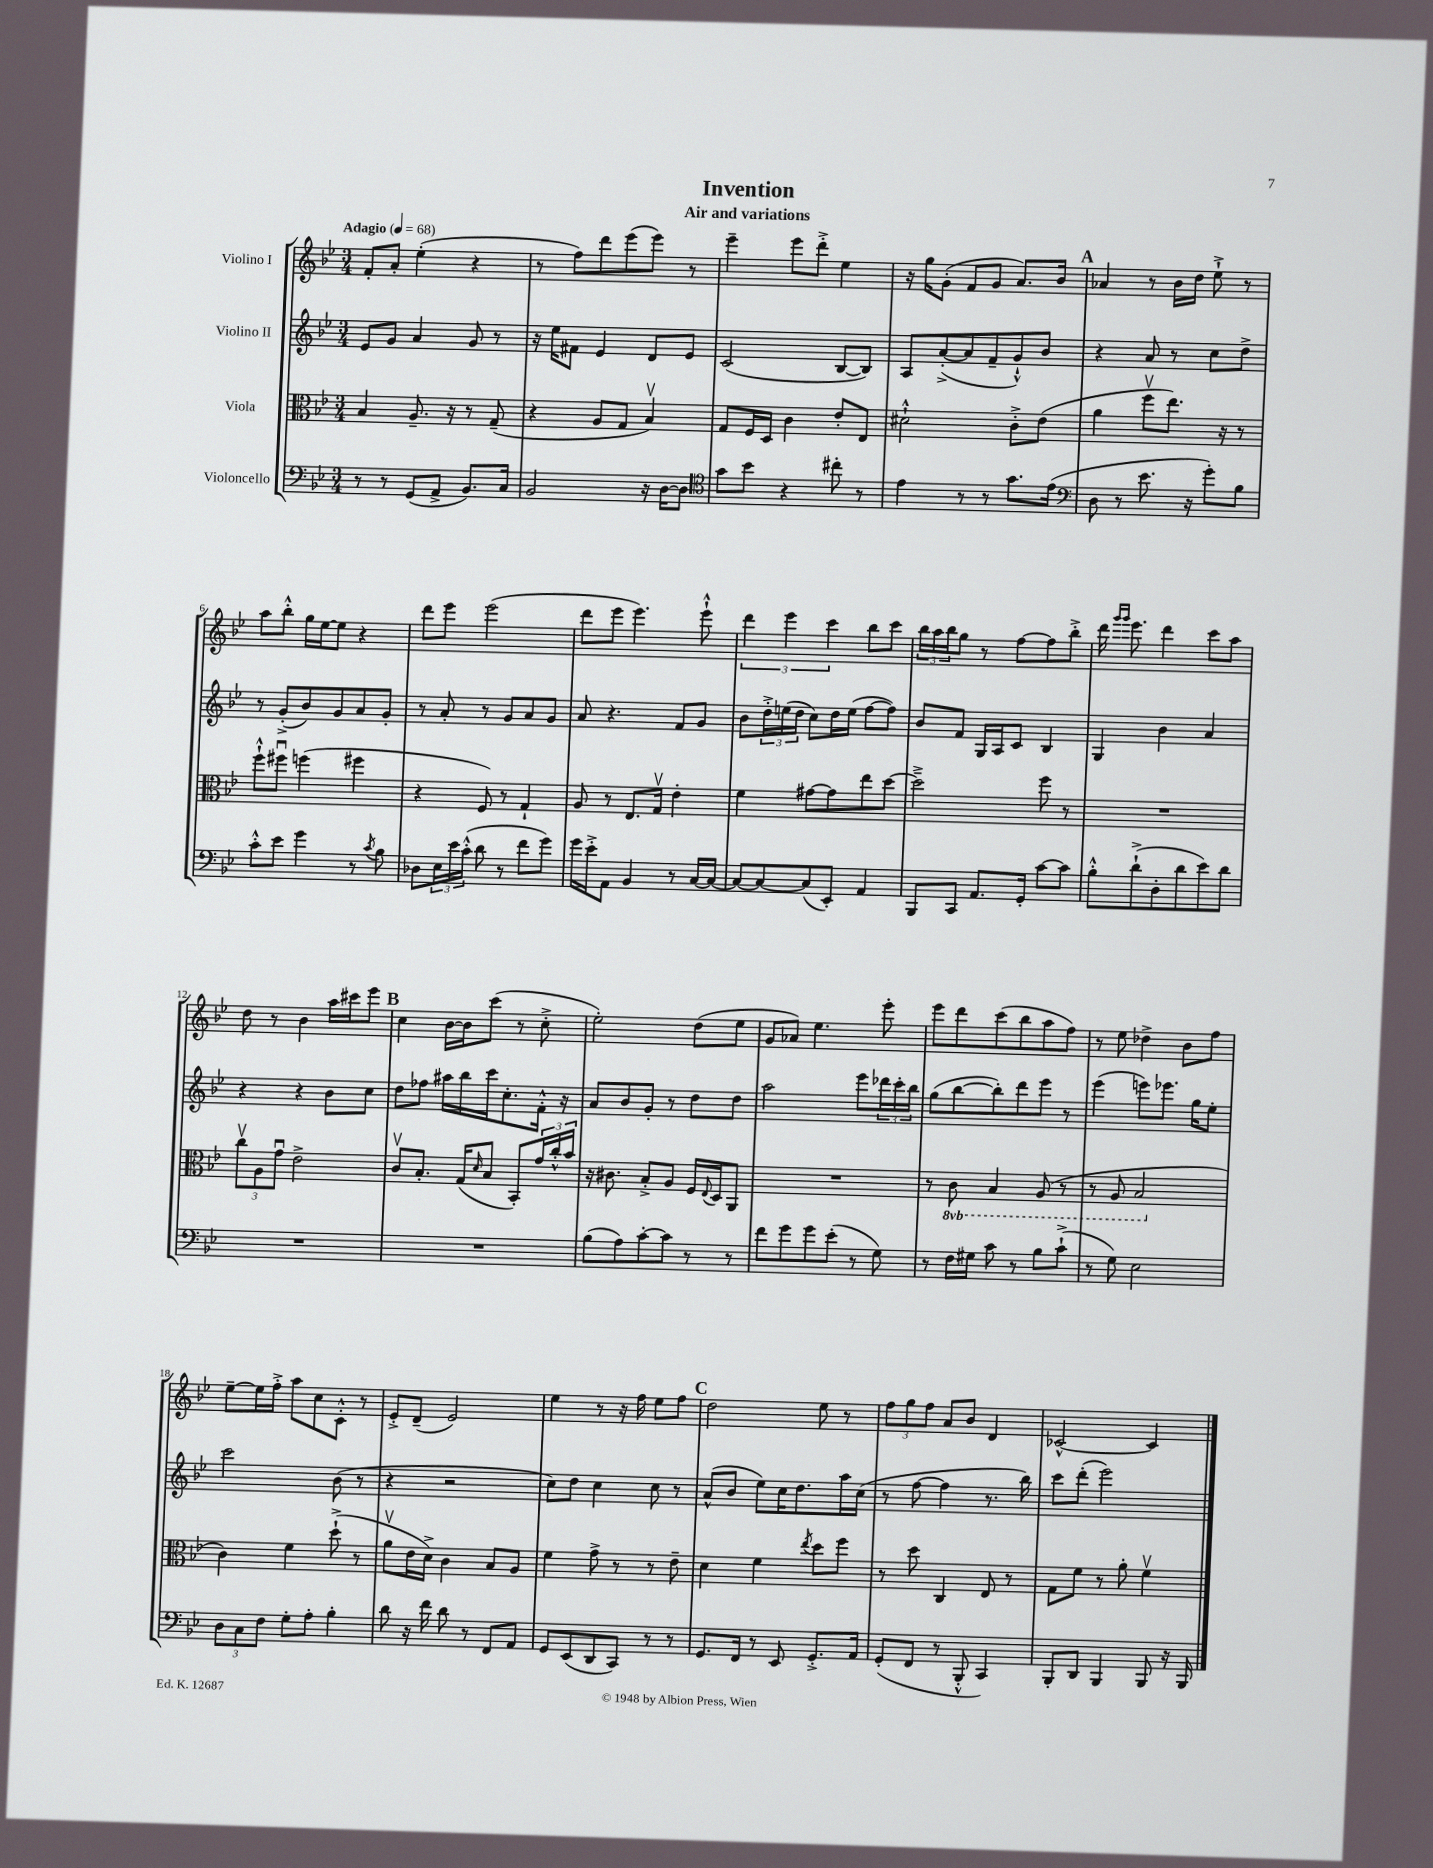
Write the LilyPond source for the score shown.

\header { title = "Invention" subtitle = "Air and variations" }
<<
\new StaffGroup <<
\new Staff = "s0" \with { instrumentName = "Violino I" } {
    \clef treble \key bes \major \numericTimeSignature \time 3/4 \tempo "Adagio" 4 = 68
    f'8-. a'8-. ees''4-.( r4 |
    r8 f''8) d'''8 ees'''8( ees'''8) r8 |
    ees'''4-- ees'''8 d'''8-.-> ees''4 |
    r16 g''16 g'8-.( f'8 g'8 a'8.) bes'16 |
    \mark \markup { \bold "A" } aes'4 r8 bes'16 d''16 ees''8-!-> r8 |
    a''8 bes''8-.-^ g''16 ees''16~ ees''8 r4 |
    d'''8 ees'''8 ees'''2( |
    d'''8 ees'''8 ees'''4.) ees'''8-!-^ |
    \tuplet 3/2 { d'''4 ees'''4 c'''4 } bes''8 c'''8 |
    \tuplet 3/2 { bes''16 a''16 bes''16 } g''8 r8 f''8~ f''8 bes''8-.-> |
    d'''16 \grace { g'''16 g'''16 } ees'''8. d'''4 c'''8 a''8 |
    d''8 r8 bes'4 a''16 cis'''16 ees'''8 |
    \mark \markup { \bold "B" } c''4 bes'16~ bes'16 c'''8( r8 c''8-.-> |
    ees''2-.) d''8( ees''8 |
    g'8 aes'8) ees''4. ees'''8-. |
    ees'''8 d'''8 c'''8( bes''8 a''8 f''8) |
    r8 ees''8 des''4-> bes'8 f''8 |
    ees''8~-- ees''16 f''16-.-> a''8 c''8 c'8-.-^ r8 |
    ees'8-.-> d'8--( ees'2) |
    ees''4 r8 r16 f''16 ees''8 f''8 |
    \mark \markup { \bold "C" } d''2 ees''8 r8 |
    \tuplet 3/2 { f''8 g''8 f''8 } a'8 bes'8 d'4 |
    ces'2~-^ ces'4 \bar "|." |
}
\new Staff = "s1" \with { instrumentName = "Violino II" } {
    \clef treble \key bes \major \numericTimeSignature \time 3/4
    ees'8 g'8 a'4 g'8 r8 |
    r16 ees''16 fis'8 ees'4 d'8 ees'8 |
    c'2( bes8~ bes8) |
    a8 a'8~-.->( a'8 f'8-- g'8-!-^) bes'8 |
    \mark \markup { \bold "A" } r4 a'8 r8 c''8 d''8-> |
    r8 g'8-.->( bes'8) g'8 a'8 g'8-. |
    r8 a'8-. r8 g'8 a'8 g'8 |
    a'8 r4. f'8 g'8 |
    bes'8 \tuplet 3/2 { d''16-.-> e''16( d''16 } c''8) d''16 e''16( f''8~ f''8) |
    bes'8 f'8 g16 a16 c'8 bes4 |
    g4 bes'4 a'4 |
    r4 r4 bes'8 c''8 |
    \mark \markup { \bold "B" } d''8 fes''8 ais''16 bes''16 c'''16 c''8.-. f'16-.-^ r16 |
    a'8 bes'8 g'8-. r8 d''8 d''8 |
    a''2 ees'''8 \tuplet 3/2 { des'''16 c'''16-. bes''16 } |
    g''8( bes''8~ bes''8-.) d'''8 ees'''8 r8 |
    ees'''4( e'''8) ees'''8. g''16 ees''8-. |
    c'''2 bes'8( r8 |
    r4 r2 |
    c''8) d''8 c''4 c''8 r8 |
    \mark \markup { \bold "C" } a'8-^( bes'8 ees''8) c''16 d''8. a''16 c''16( |
    r8 f''8~ f''4 r8. bes''16) |
    c'''8 d'''8-.( ees'''2) \bar "|." |
}
\new Staff = "s2" \with { instrumentName = "Viola" } {
    \clef alto \key bes \major \numericTimeSignature \time 3/4 \set Staff.ottavationMarkups = #ottavation-simple-ordinals
    bes4 a8.-- r16 r8 g8--( |
    r4 a8 g8 bes4\upbow) |
    g8 f16 d16 c'4 ees'8-. ees8 |
    dis'2-!-^ c'8-.-> ees'8( |
    \mark \markup { \bold "A" } a'4 f''8\upbow ees''8.) r16 r8 |
    f''8-!-^ fis''8\downbow f''4( fis''4 |
    r4 f8) r8 g4-! |
    a8 r8 ees8. g16\upbow ees'4-. |
    f'4 gis'8~ gis'8 ees''8 d''8~ |
    d''2---> f''8 r8 |
    R2. |
    \tuplet 3/2 { c''8\upbow a8 g'8\downbow } ees'2-> |
    \mark \markup { \bold "B" } c'8\upbow bes8.-. g16( \grace { d'16 } bes8 bes,8-.) \tuplet 3/2 { g'16 c''16-.-^ bes'16 } |
    r16 cis'8. bes8-.-> a8 f16 \appoggiatura { ees8 } d16 a,8 |
    R2. |
    r8 \ottava #-1 c8 bes,4 a,8( r8 |
    r8 a,8 bes,2 \ottava #0 |
    c'4) f'4 d''8-!->( r8 |
    a'8\upbow ees'16 d'16->) c'4 bes8 a8 |
    f'4 g'8-> r8 r8 ees'8-- |
    \mark \markup { \bold "C" } d'4 f'4 \acciaccatura { ees''8 } d''8 f''8 |
    r8 d''8 c4 ees8 r8 |
    g8 f'8 r8 a'8-. f'4\upbow \bar "|." |
}
\new Staff = "s3" \with { instrumentName = "Violoncello" } {
    \clef bass \key bes \major \numericTimeSignature \time 3/4
    r8 r8 g,8( a,8-> bes,8.) c16 |
    bes,2 r16 d16~ d8 |
    \clef tenor g'8 bes'8 r4 cis''8-. r8 |
    ees'4 r8 r8 g'8. ees'16( |
    \mark \markup { \bold "A" } \clef bass d8 r8 ees'8. r16 g'8-.) bes8 |
    c'8-.-^ ees'8 g'4 r8 \acciaccatura { c'8 } bes8 |
    des8 \tuplet 3/2 { ees16 ees'16 c'16-.-^( } d'8 r8 f'8 g'8) |
    g'16 ees'16-.-> a,8 bes,4 r8 c16~ c16~ |
    c8~ c8~ c8( ees,8-.) a,4 |
    bes,,8 c,8 a,8. g,16-. c'8~ c'8 |
    bes8-.-^ d'8-!->( d8-. d'8 ees'8) d'8 |
    R2. |
    \mark \markup { \bold "B" } R2. |
    bes8( a8) c'8~-. c'8 r8 r8 |
    f'8 g'8 g'8 ees'8-.( r8 g8) |
    r8 f16 gis16 c'8 r8 bes8 c'8-!->( |
    r8 g8) ees2 |
    \tuplet 3/2 { d8 c8 f8 } g8-. a8-. bes4-. |
    d'8 r16 f'16 d'8 r8 f,8 a,8 |
    g,8 ees,8( d,8 c,8) r8 r8 |
    \mark \markup { \bold "C" } g,8. f,16 r8 ees,8 g,8.-.-> a,16 |
    g,8-.( f,8 r8 bes,,8-.-^ c,4) |
    bes,,8-. d,8 bes,,4 bes,,8 r16 bes,,16 \bar "|." |
}
>>
>>
